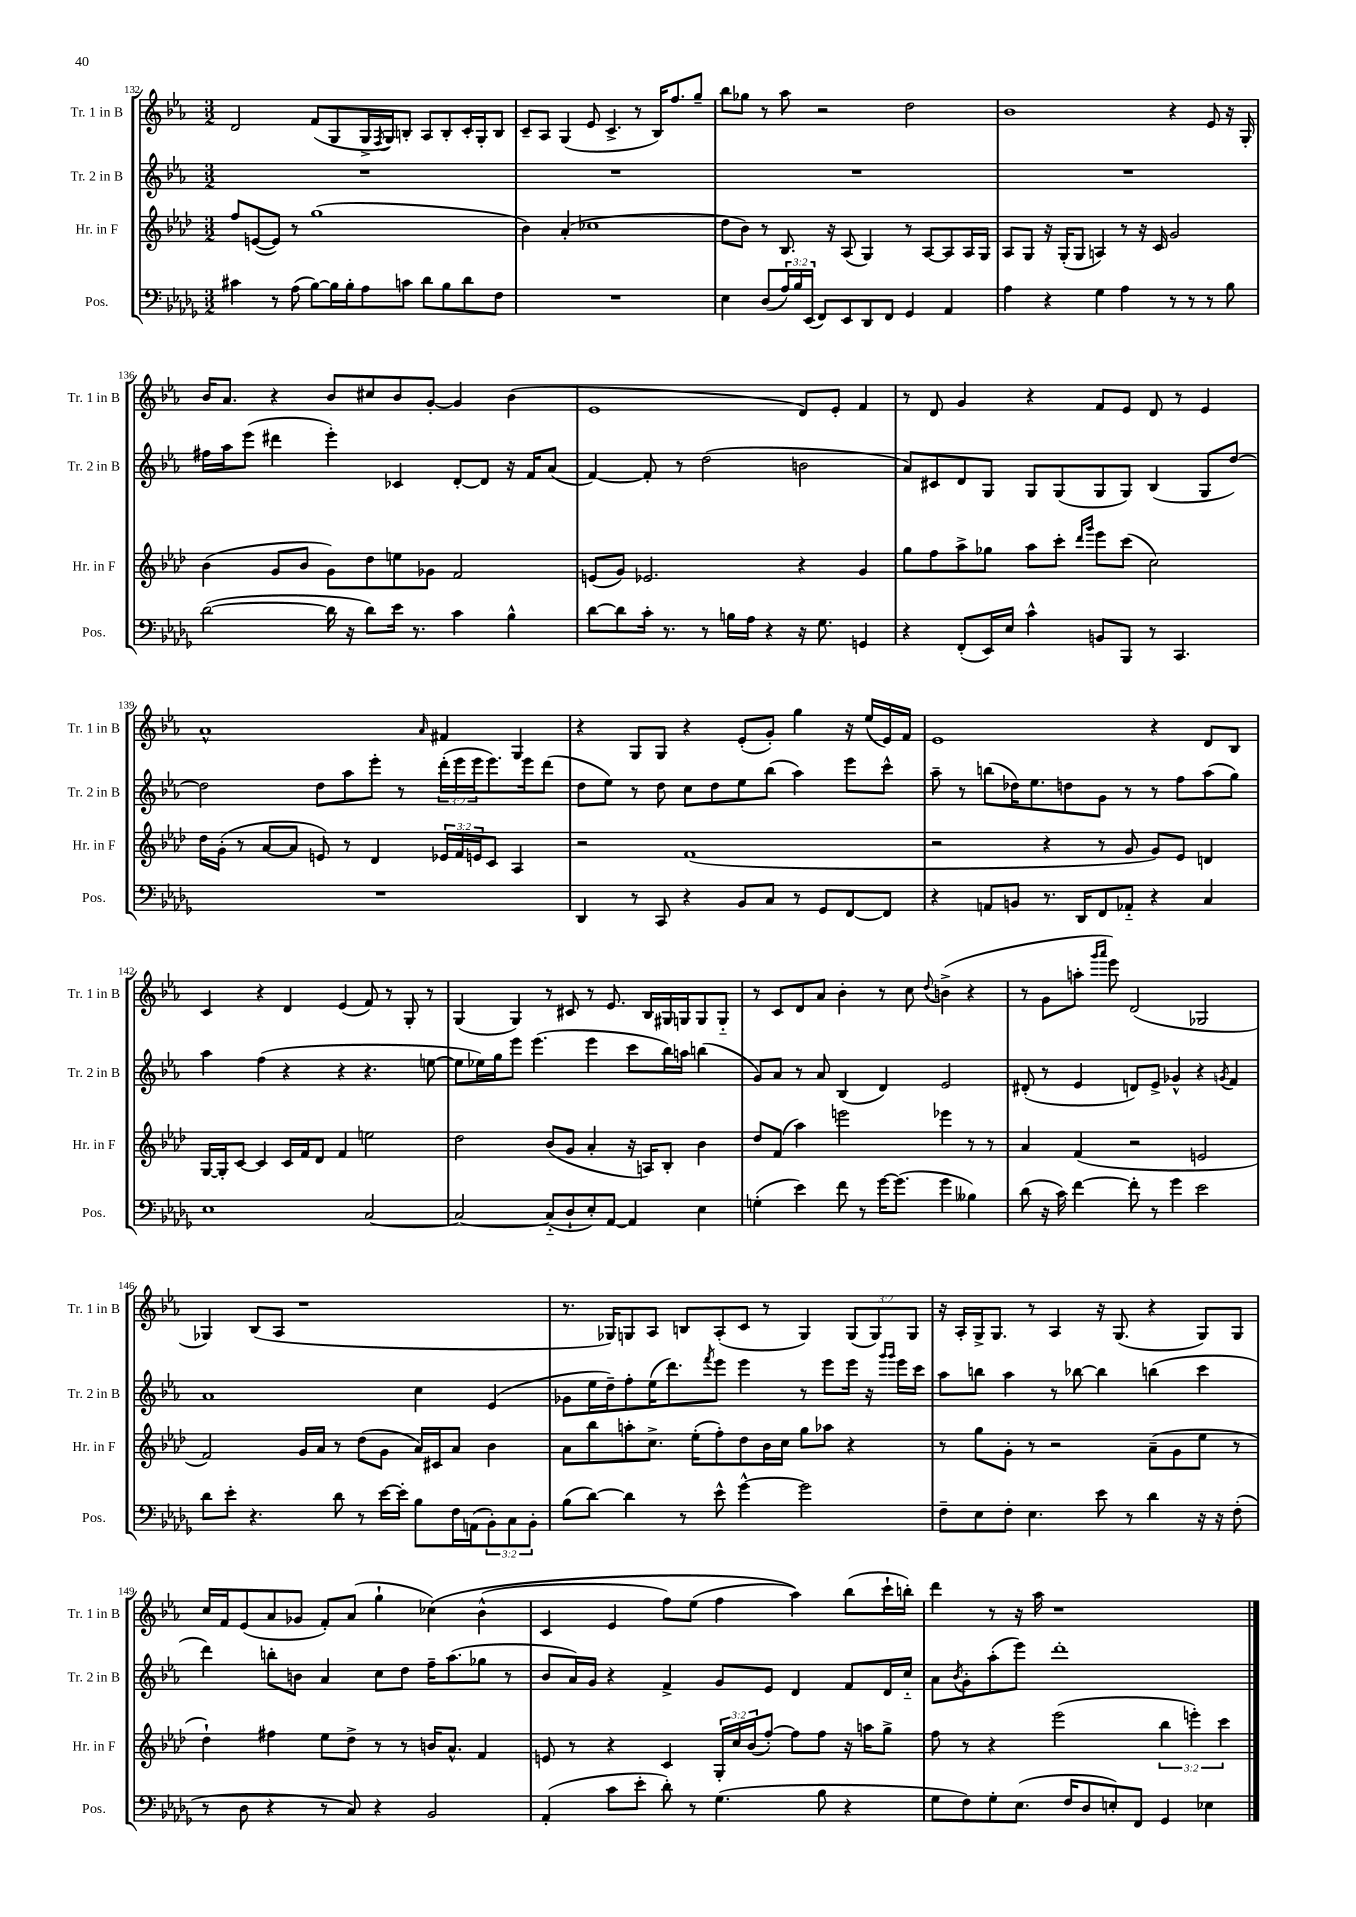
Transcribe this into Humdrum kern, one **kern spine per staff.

**kern	**kern	**kern	**kern
*staff4	*staff3	*staff2	*staff1
*clefF4	*clefG2	*clefG2	*clefG2
*k[b-e-a-d-g-]	*k[b-e-a-d-]	*k[b-e-a-]	*k[b-e-a-]
*M3/2	*M3/2	*M3/2	*M3/2
4c#	8ff	1.r	2d
.	([8e	.	.
8r	8e])	.	.
(8A-	8r	.	.
[8B-)	(1gg	.	(8f
16B-]	.	.	8G
16B-'	.	.	.
8A-	.	.	16G^
.	.	.	8qF
.	.	.	16G)
8c	.	.	8B'
8d-	.	.	8A-
8B-	.	.	8B'
8d-	.	.	16c'
.	.	.	16G'
8F	.	.	8B
=	=	=	=
1.r	4b-)	1.r	8c~
.	.	.	8A-
.	(4a-'	.	(4G
.	1cc-	.	8e-
.	.	.	4.c^
.	.	.	8r
.	.	.	16B-)
.	.	.	8.ff
.	.	.	8gg~
=	=	=	=
4E-	8dd-	1.r	8bb-
.	8b-)	.	8gg-
(8D-	8r	.	8r
24A-)	8.B-	.	8aa-
24B-	.	.	.
(24EE-	.	.	.
8FF)	.	.	2r
.	16r	.	.
8EE-	(8A-	.	.
8DD-	4G)	.	.
8FF	.	.	.
4GG-	8r	.	2dd
.	[8A-	.	.
4AA-	8A-]	.	.
.	16A-	.	.
.	16G	.	.
=	=	=	=
4A-	8A-	1.r	1b-
.	8G	.	.
4r	16r	.	.
.	(16G'	.	.
.	8G	.	.
4G-	4A)	.	.
4A-	8r	.	.
.	16r	.	.
.	16c	.	.
8r	2g	.	4r
8r	.	.	.
8r	.	.	8e-
8B-	.	.	16r
.	.	.	16G'
=	=	=	=
([2d-	(4b-	16ff#	16b-
.	.	16aa-	8.a-
.	.	(8eee-	.
.	8g	4ddd#	4r
.	8b-	.	.
16d-]	8g)	4eee-')	8b-
16r	.	.	.
8d-)	8dd-	.	8cc#
16e-	8ee	4c-	8b-
8.r	.	.	.
.	8g-	.	[8g'
4c	2f	[8d'	4g]
.	.	8d]	.
4B-^^	.	16r	(4b-
.	.	16f	.
.	.	(8a-	.
=	=	=	=
[8d-	(8e	[4f)	1e-
8d-]	8g)	.	.
16c'	2.e-	8f']	.
8.r	.	.	.
.	.	8r	.
8r	.	(2dd	.
16B	.	.	.
16A-	.	.	.
4r	.	.	.
16r	4r	2b	8d)
8.G-	.	.	.
.	.	.	8e-'
4GG	4g	.	4f
=	=	=	=
4r	8gg	8a-)	8r
.	8ff	8c#	8d
(8FF'	8aa-^	8d	4g
16EE-)	8gg-	8G	.
16E-	.	.	.
4c^^	8aa-	8G	4r
.	8ccc'	(8G	.
.	16qqddd-	.	.
.	16qqggg	.	.
8BB	8eee-	8G	8f
8BBB-	(8ccc	8G)	8e-
8r	2cc)	(4B-	8d
4.CC	.	.	8r
.	.	8G	4e-
.	.	[8dd)	.
=	=	=	=
1.r	16dd-	2dd]	1a-^^
.	(16g'	.	.
.	8r	.	.
.	[8a-	.	.
.	8a-]	.	.
.	8e)	8dd	.
.	8r	8aa-	.
.	4d-	8eee-'	.
.	.	8r	.
.	.	.	16qqa-
.	24e-	(24ddd'	4f#
.	24f	24eee-	.
.	24e	24eee-	.
.	8c	8.eee-)	.
.	4A-	.	4G
.	.	16eee-	.
.	.	(8ddd	.
=	=	=	=
4DD-	2r	8dd	4r
.	.	8ee-)	.
8r	.	8r	8G
8CC	.	8dd	8G
4r	(1f	8cc	4r
.	.	8dd	.
8BB-	.	8ee-	(8e-'
8C	.	(8bb-	8g')
8r	.	4aa-)	4gg
8GG-	.	.	.
[8FF	.	8eee-	16r
.	.	.	(16ee-
8FF]	.	8ccc^^	16e-)
.	.	.	16f
=	=	=	=
4r	2r	8aa-~	1e-
.	.	8r	.
8AA	.	(8bb	.
8BB	.	16dd-)	.
.	.	8.ee-	.
8.r	4r	.	.
.	.	8dd	.
16DD-	.	.	.
8FF	8r	8g	.
8AA-'~	8g	8r	.
4r	8g)	8r	4r
.	8e-	8ff	.
4C	4d	(8aa-	8d
.	.	8gg)	8B-
=	=	=	=
1E-	[16G	4aa-	4c
.	16G']	.	.
.	[8c	.	.
.	4c]	(4ff	4r
.	16c	4r	4d
.	16f	.	.
.	8d-	.	.
.	4f	4r	(4e-
[2C	2ee	4.r	8f)
.	.	.	8r
.	.	.	8G'
.	.	[8ee	8r
=	=	=	=
2C_	2dd-	8ee]	(4G
.	.	16ee-)	.
.	.	16gg	.
.	.	8eee-	4G)
.	.	(4.eee-	.
(8C'~]	(8b-	.	8r
8D-`	8g	.	8c#
8E-')	4a-'	4eee-	8r
[8AA-	.	.	8.e-
4AA-]	16r	8ccc	.
.	16A)	.	16B-
.	8B-'	16bb-)	16G#
.	.	16aa	16G
4E-	4b-	(4bb	8G
.	.	.	8G'~
=	=	=	=
(4G'	8dd-	8g)	8r
.	(8f	8a-	8c
4e-)	4aa-)	8r	8d
.	.	8a-	8a-
8f	2eee	(4B-	4b-'
8r	.	.	.
[16g-	.	4d)	8r
(8.g-]	.	.	.
.	.	.	8cc
.	.	.	8qqdd
4g-	4eee-	2e-	(4b^
4B--)	8r	.	4r
.	8r	.	.
=	=	=	=
(8d-	4a-	(8d#'	8r
16r	.	8r	8g
16c)	.	.	.
[4f	(4f	4e-	8aa'
.	.	.	16qqggg
.	.	.	16qqaaa-
.	.	.	8eee-)
8f']	2r	8d)	(2d
8r	.	8e-^	.
4g-	.	4g-^^	.
2e-	2e	4r	2G-
.	.	8qg	.
.	.	4f	.
=	=	=	=
8d-	2f)	1a-	4G-)
8e-'	.	.	.
4.r	.	.	(8B-
.	.	.	8A-
.	16g	.	1r
.	16a-	.	.
8d-	8r	.	.
8r	(8dd-	.	.
[16e-	8g	.	.
16e-']	.	.	.
8B-	16a-)	4cc	.
.	16c#	.	.
16F	8a-	.	.
(16AA	.	.	.
12BB-')	4b-	(4e-	.
12C	.	.	.
12BB-'	.	.	.
=	=	=	=
(8B-	8a-	8g-	8.r
[8d-)	8bb-	16ee-	.
.	.	16dd~)	16G-)
4d-]	8aa'	8ff'	8G
.	8.cc^	(16ee-	8A-
.	.	8.ddd)	.
8r	.	.	8B
.	(16ee-'	.	.
.	.	8qfff	.
8e-^^	8ff')	8eee-	(8A-'
[4g-^^	8dd-	4eee-	8c
.	16b-	.	8r
.	16cc	.	.
2g-]	8gg	8r	4G)
.	8aa-	8eee-	.
.	4r	16eee-	(12G
.	.	16r	.
.	.	.	12G)
.	.	16qqggg	.
.	.	16qqggg	.
.	.	16eee-	.
.	.	.	12G
.	.	16ccc	.
=	=	=	=
8F~	8r	8aa-	16r
.	.	.	16A-'
8E-	8gg	8bb	16G^
.	.	.	8.G
8F'	8g'	4aa-	.
4.E-	8r	.	8r
.	2r	8r	4A-
.	.	[8bb-	.
8e-	.	4bb-]	16r
.	.	.	(8.G
8r	.	.	.
4d-	(8a-~	(4bb	4r
.	8g	.	.
16r	8ee-	4ccc	8G)
16r	.	.	.
(8F'	8r	.	8G
=	=	=	=
8r	4dd-`)	4ddd)	16cc
.	.	.	16f
8D-	.	.	(8e-
4r	4ff#	8bb'	8a-
.	.	8b	8g-
8r	8ee-	4a-	8f')
8C)	8dd-^	.	(8a-
4r	8r	8cc	4gg`
.	8r	8dd	.
2BB-	16b	16ff~	&(4cc-)
.	8.a-^^	(8.aa-	.
.	4f	8gg-	(4b-^^
.	.	8r	.
=	=	=	=
(4AA-'	8e	8b-	4c
.	8r	16a-)	.
.	.	16g	.
8c	4r	4r	4e-
8e-'	.	.	.
8d-')	4c	4f^	8ff)
8r	.	.	(8ee-
(4.G-	24G'	8g	4ff
.	24cc	.	.
.	(24b-	.	.
.	[8ff')	8e-	.
.	8ff]	4d	4aa-)&)
8B-	8ff	.	.
4r	16r	8f	(8bb-
.	16aa	.	.
.	8gg^	16d	16ccc`
.	.	16cc'~	16bb')
=	=	=	=
8G-	8ff	8a-	4ddd
.	.	8qb-	.
8F)	8r	8g'	.
8G-'	4r	(8aa-'	8r
(8.E-	.	8eee-)	16r
.	.	.	16aa-
.	(2eee-	1ddd'	1r
16F	.	.	.
8D-	.	.	.
8E')	.	.	.
8FF	.	.	.
4GG-	6bb-	.	.
.	6eee')	.	.
4E-	.	.	.
.	6ccc	.	.
==	==	==	==
*-	*-	*-	*-
